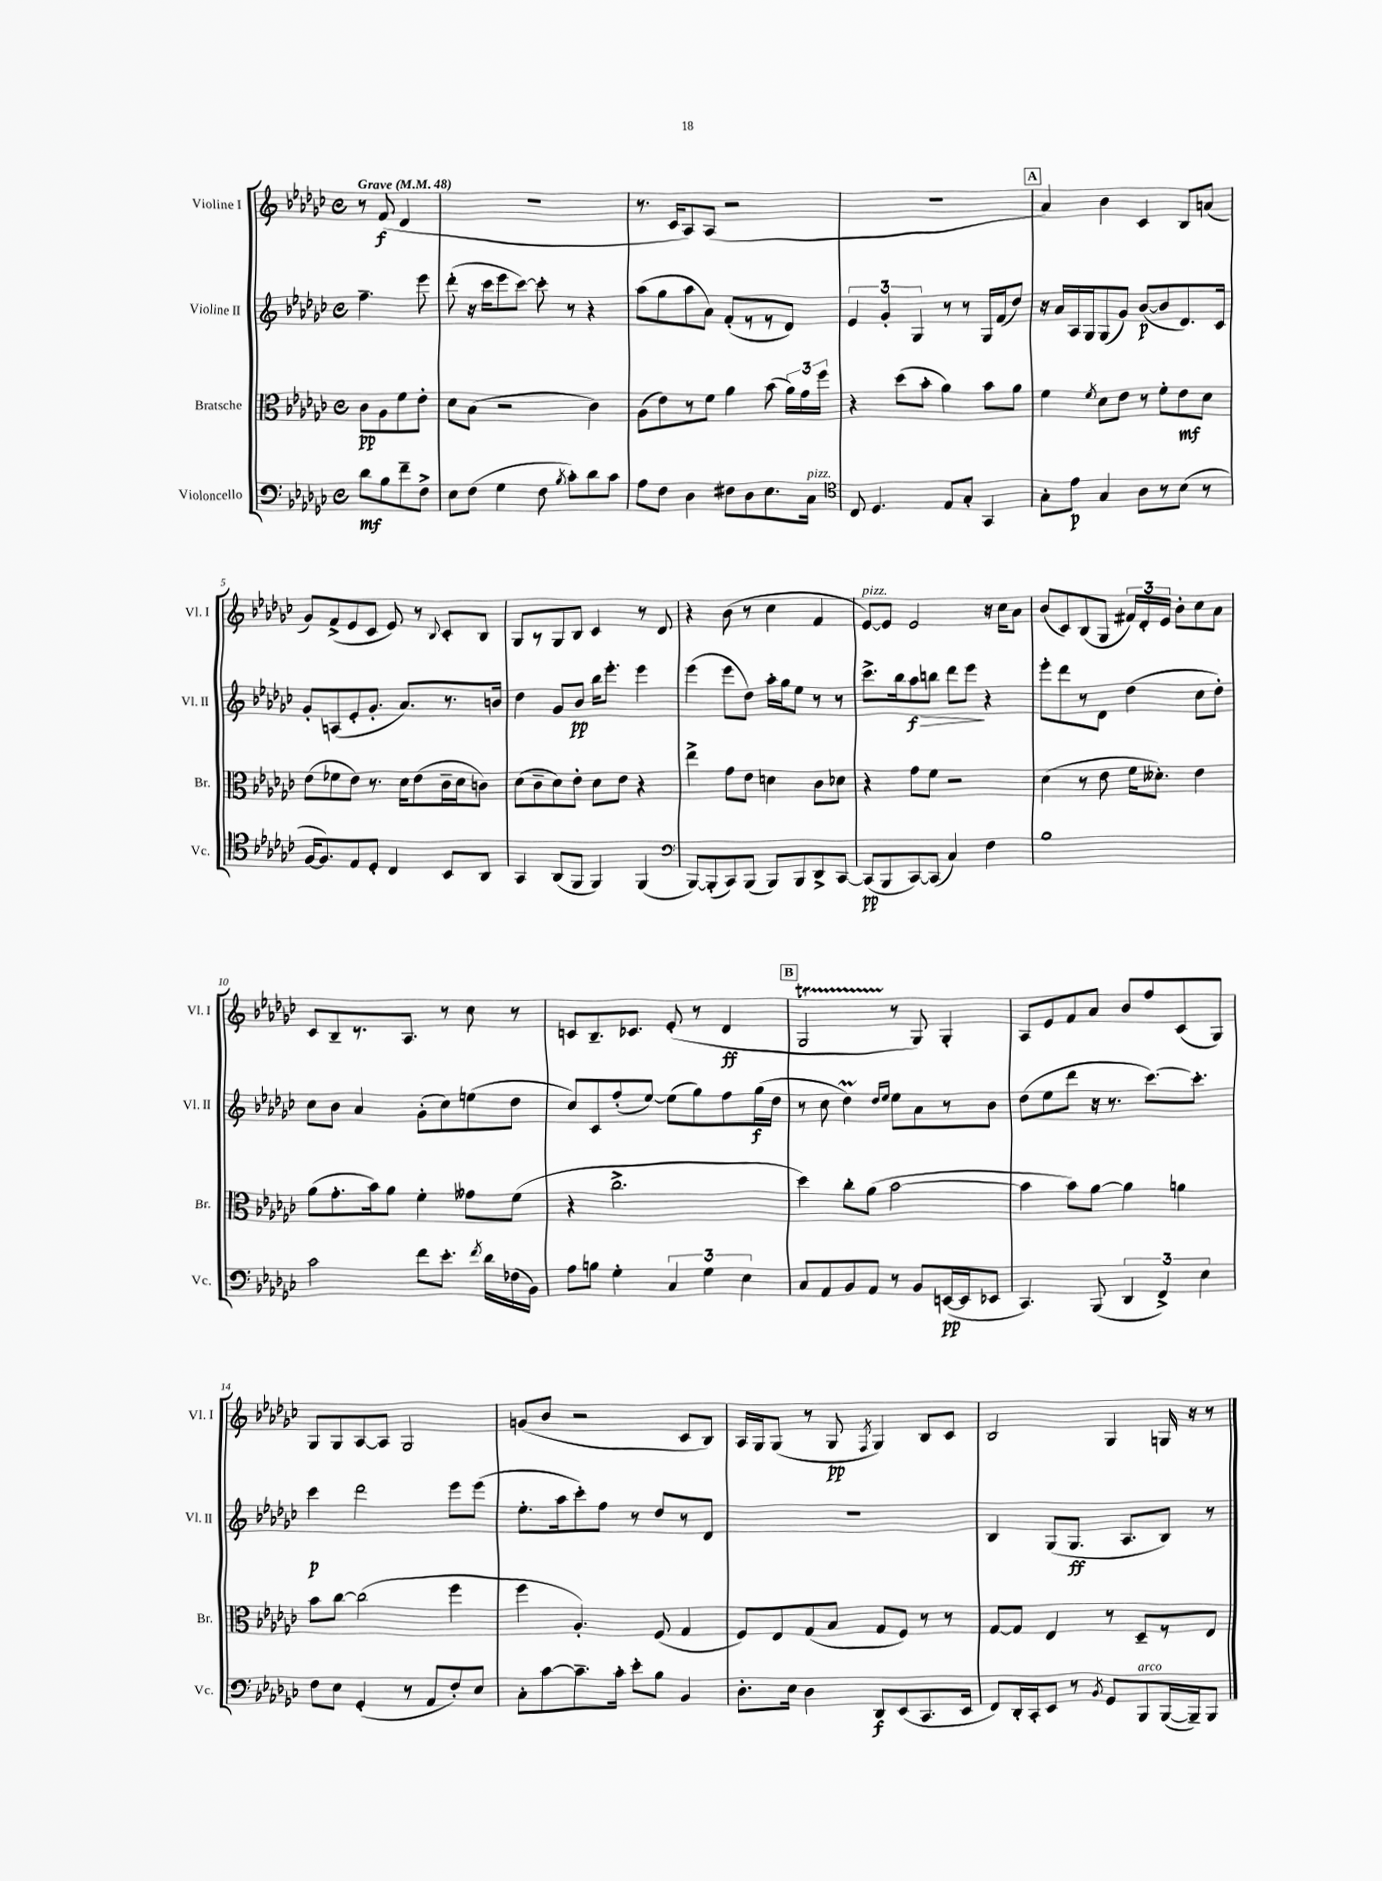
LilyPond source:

<<
\new StaffGroup <<
\new Staff = "s0" \with { instrumentName = "Violine I" shortInstrumentName = "Vl. I" } {
    \clef treble \key ges \major \defaultTimeSignature \time 4/4 \partial 2 \tempo "Grave" 4 = 48
    \autoBeamOff r8 f'8\f( des'4 |
    R1 |
    r8. ces'16[ aes8) aes8]( r2 |
    R1 |
    \mark \markup { \box "A" } aes'4) bes'4 ces'4 bes8[ a'8]( |
    ges'8[) f'8->( ees'8 ces'8] ees'8) r8 \appoggiatura { bes8 } ces'8[-. bes8] |
    ges8[ r8 ges8 bes8] ces'4 r8 des'8 |
    r4 bes'8( r8 ces''4 f'4 |
    ees'8[~^\markup { \italic "pizz." }) ees'8] ees'2 r16 ces''16[ aes'8] |
    bes'8[( ces'8) bes8( ges8] \tuplet 3/2 { fis'16[) des'16-. ees'16] } bes'8[-. ces''8 aes'8] |
    ces'8[ bes8-- r8. aes8.] r8 ces''8 r8 |
    c'8[ bes8.-- ces'8.] ees'8-.( r8 des'4\ff |
    \mark \markup { \box "B" } ges2\startTrillSpan r8\stopTrillSpan ges8) ges4-. |
    aes8[ ees'8 f'8 aes'8] bes'8[ f''8 ces'8( ges8]) |
    ges8[ ges8 aes8~ aes8] ges2 |
    g'8[( bes'8] r2 ces'8[ bes8]) |
    aes16[ ges16 ges8]( r8 ges8\pp \acciaccatura { f8 } ges4) bes8[ ces'8] |
    bes2 ges4 g16 r16 r8 \bar "|." |
}
\new Staff = "s1" \with { instrumentName = "Violine II" shortInstrumentName = "Vl. II" } {
    \clef treble \key ges \major \defaultTimeSignature \time 4/4 \partial 2
    \autoBeamOff f''4.-- ees'''8 |
    des'''8-.( r16 ces'''16[ ees'''8 ces'''8]~) ces'''8-. r8 r4 |
    aes''8[( ges''8 aes''8 aes'8]) f'8[-.( r8 r8 des'8]) |
    \tuplet 3/2 { ees'4 ges'4-. ges4 } r8 r8 ges16[ f'16( des''8]) |
    \mark \markup { \box "A" } r16 aes'16[ aes16 ges16 ges8( ges'8]) bes'8[~\p( bes'8 des'8.) ces'16] |
    ges'8[-. a8( ees'8-. ges'8.]-. aes'8.[) r8. b'16] |
    des''4 ges'8[ bes'8]\pp bes''16[ ees'''8.]-. ees'''4 |
    ees'''4( ees'''8[ des''8]) aes''16[-. ges''16 ees''8] r8 r8 |
    ces'''8.[-> bes''16 aes''8\f\> b''8] des'''8[ ees'''8]\! r4 |
    ees'''8[-. des'''8 r8 des'8] des''4( ces''8[ des''8]-.) |
    ces''8[ bes'8] aes'4 ges'8[-.( ces''8) e''8( des''8] |
    ces''8[) ces'8 f''8-.( ees''8]~) ees''8[( ges''8) f''8 ges''16\f( des''16] |
    \mark \markup { \box "B" } r8 ces''8 des''4\prall) \grace { des''16[ ees''16] } ees''8[ aes'8 r8 bes'8] |
    des''8[( ees''8 des'''8] r16 r8. ces'''8.[~) ces'''8.]-. |
    ces'''4\p des'''2 ees'''8[ ees'''8]( |
    ees''8.[-. aes''16 ces'''8-.) f''8] r8 des''8[ r8 des'8] |
    R1 |
    bes4 ges8[( ges8.]\ff aes8.[ bes8]) r8 \bar "|." |
}
\new Staff = "s2" \with { instrumentName = "Bratsche" shortInstrumentName = "Br." } {
    \clef alto \key ges \major \defaultTimeSignature \time 4/4 \partial 2
    \autoBeamOff ces'8[\pp aes8 f'8 ees'8]-. |
    des'8[ bes8]( r2 ces'4) |
    aes8[( ees'8) r8 f'8] aes'4 bes'8( \tuplet 3/2 { aes'16[) ges'16 f''16] } |
    r4 des''8[( bes'8]-. aes'4) bes'8[ aes'8] |
    \mark \markup { \box "A" } f'4 \acciaccatura { f'8 } des'8[ ees'8] r8 f'8[-. ees'8\mf des'8] |
    ees'8[( fes'8 ees'8]) r8. des'16[ ees'8( ces'16-- des'16 c'8]) |
    des'8[( ces'8-- des'8) ees'8]-. des'8[ ees'8] r4 |
    ees''4-> ges'8[ ees'8] d'4 ces'8[ des'8] |
    r4 ges'8[ f'8] r2 |
    des'4( r8 ees'8 f'16[ deses'8.]-.) ees'4 |
    aes'8[( ges'8.-. bes'16) aes'8] f'4-. geses'8[ f'8]( |
    r4 ces''2.-> |
    \mark \markup { \box "B" } des''4) ces''8[-. aes'8]( bes'2~ |
    bes'4 bes'8[) aes'8]~ aes'4 a'4 |
    bes'8[ ces''8]~ ces''2( f''4 |
    f''4 aes4.-.) f8( ges4 |
    f8[) ees8 ges8( bes8] ges8[ f8]) r8 r8 |
    ges8[~ ges8] ees4 r8 des8[-- r8 ees8] \bar "|." |
}
\new Staff = "s3" \with { instrumentName = "Violoncello" shortInstrumentName = "Vc." } {
    \clef bass \key ges \major \defaultTimeSignature \time 4/4 \partial 2
    \autoBeamOff des'8[\mf bes8 f'8-- f8]-> |
    ees8[ f8]( ges4 f8 \acciaccatura { bes8 } ces'8[-.) des'8 ces'8] |
    aes8[ f8] des4 fis8[ des8 ees8. ces16]^\markup { \italic "pizz." } |
    \clef tenor ces8 des4. ees8[ ges8]-. ges,4 |
    \mark \markup { \box "A" } ges8[-. ees'8]\p ges4 aes8[ r8 bes8]( r8 |
    f16[~ f8.) ees8 des8]-. ces4 bes,8[ aes,8] |
    ges,4 aes,8[( f,8] f,4) f,4( |
    \clef bass bes,,8[~) bes,,8-.( ces,8) bes,,8]( bes,,8[) bes,,8 des,8-> ces,8]~ |
    ces,8[\pp( bes,,8 ces,8~) ces,8]( ces4) f4 |
    bes1 |
    ces'2 f'8[ ees'8.]-. \acciaccatura { f'8 } des'16[ fes16( bes,16]) |
    aes8[ b8] ges4-. \tuplet 3/2 { ces4 ges4 ees4 } |
    \mark \markup { \box "B" } ces8[ aes,8 bes,8 aes,8] r8 bes,8[ e,16~\pp( e,16 ees,8] |
    ces,4.) bes,,8( \tuplet 3/2 { des,4 f,4->) ees4 } |
    f8[ ees8] ges,4-.( r8 aes,8[ f8-.) ees8] |
    ces8[-. ces'8~ ces'8.-- ces'16]-. ees'8[-. bes8] bes,4 |
    des8.[-. ees16] des4 des,8[\f ees,8( ces,8. ees,16] |
    f,8[) des,16-. ces,16-. ees,8] r8 \acciaccatura { bes,8 } ges,8[ bes,,8^\markup { \italic "arco" } bes,,16~( bes,,16--) bes,,8] \bar "|." |
}
>>
>>
